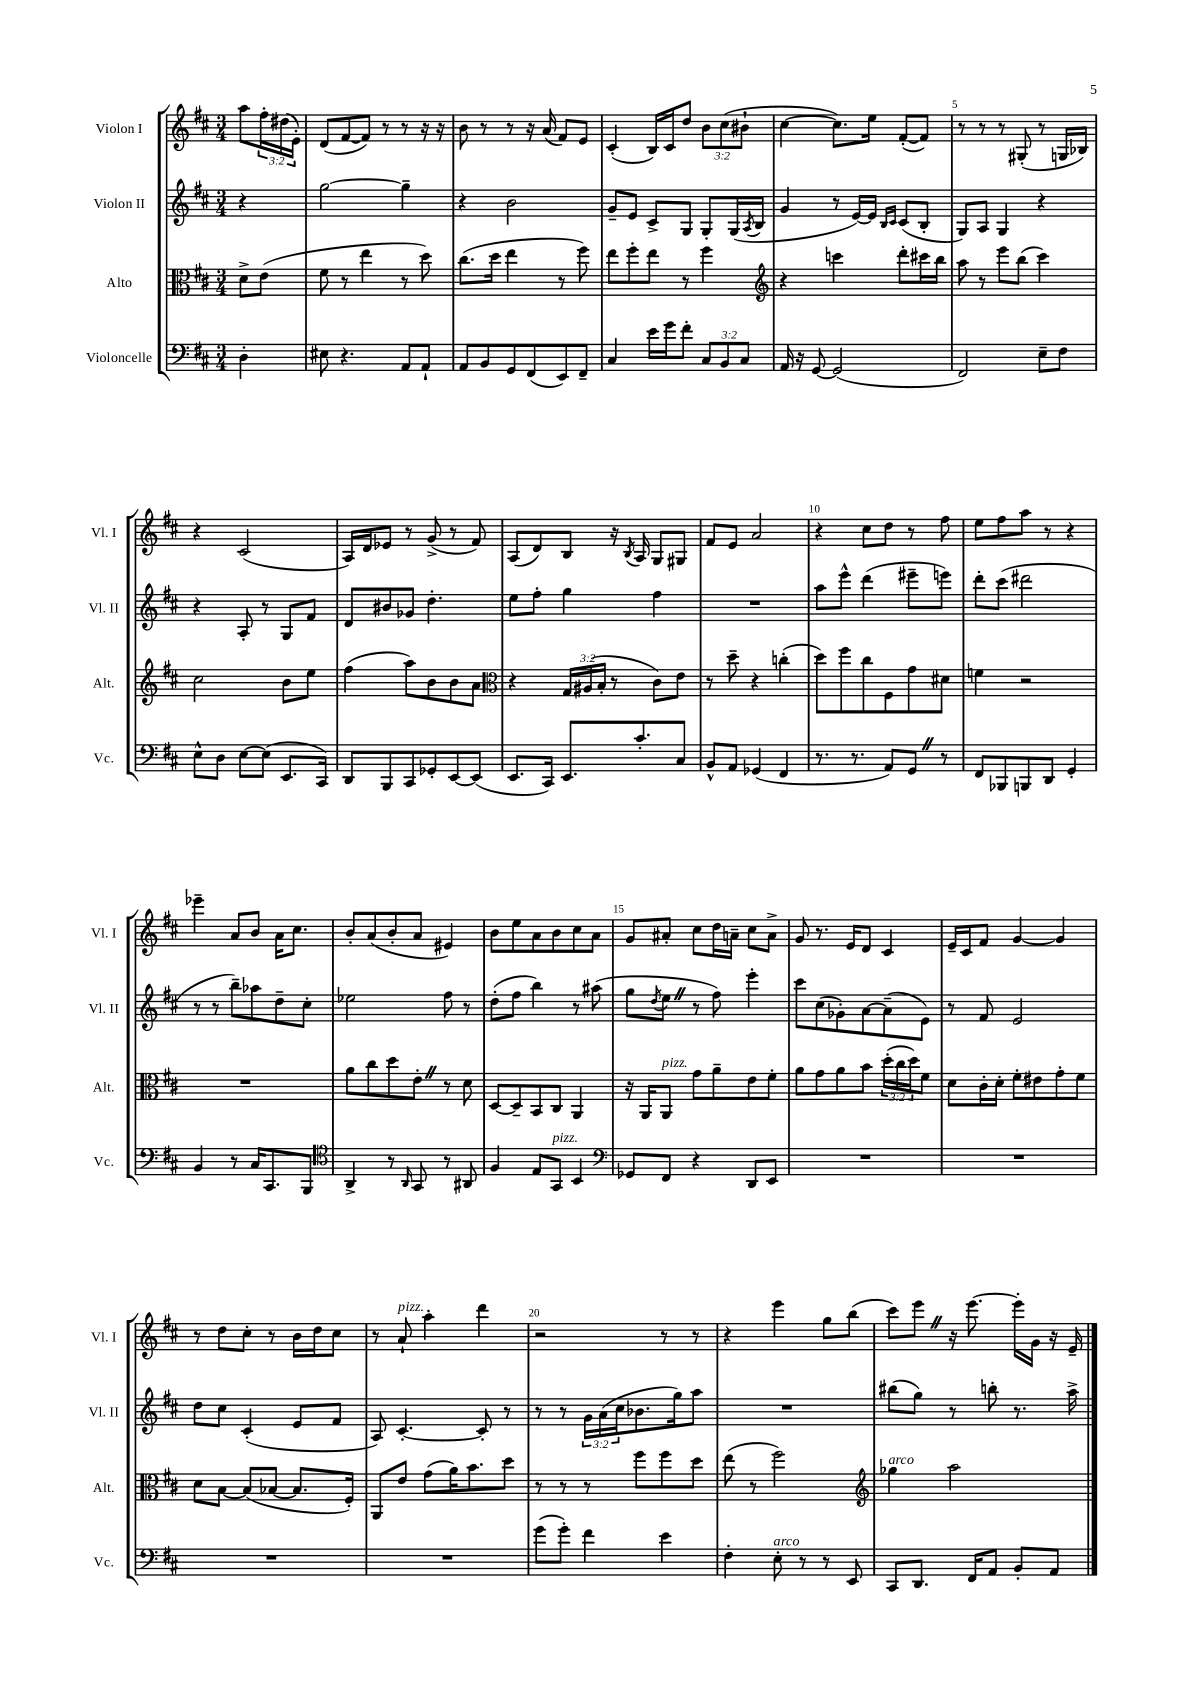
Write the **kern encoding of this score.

**kern	**kern	**kern	**kern
*staff4	*staff3	*staff2	*staff1
*clefF4	*clefC3	*clefG2	*clefG2
*k[f#c#]	*k[f#c#]	*k[f#c#]	*k[f#c#]
*M3/4	*M3/4	*M3/4	*M3/4
4D'\	8d^\L	4r	8aa\L
.	(8e\J	.	24ff#'\L
.	.	.	(24dd#\
.	.	.	24e'\JJ)
=	=	=	=
8E#\	8f#\	[2gg\	(8d/L
4.r	8r	.	[8f#/
.	4ee\	.	8f#/]J)
.	.	.	8r
8AA/L	8r	4gg~\]	8r
8AA`/J	8dd\)	.	16r
.	.	.	16r
=	=	=	=
8AA/L	(8.cc#\L	4r	8b\
8BB/	.	.	8r
.	16dd\Jk	.	.
8GG/	4ee\	2b\	8r
(8FF#/	.	.	16r
.	.	.	(16a/
8EE/)	8r	.	8f#/L)
8FF#~/J	8ff#\)	.	8e/J
=	=	=	=
4C#/	8ee\L	8g~/L	(4c#'/
.	8ff#'\	8e/J	.
16e\LL	8ee\J	8c#^/L	16B/LL)
16g\J	.	.	16c#/J
8f#'\J	8r	8G/J	8dd/J
12C#/L	4ff#\	8G'/L	12b\L
12BB/	.	.	(12cc#\
.	.	(16G/L	.
12C#/J	.	.	12b#`\J
.	.	8qA/	.
.	.	16B/JJ	.
=	=	=	=
*	*clefG2	*	*
16AA/	4r	4g/	[4cc#\
16r	.	.	.
[8GG/	.	.	.
(2GG/]	4ccc\	8r	8.cc#\]L)
.	.	[16e/LL)	.
.	.	16e/]JJ	16ee\Jk
.	.	16qqB/LL	.
.	.	16qqc#/JJ	.
.	8ddd'\L	(8c#/L	([8f#'/L
.	16ccc#\L	8B'/J	8f#/]J)
.	16bb\JJ	.	.
=	=	=	=
2FF#/)	8aa\	8G/L)	8r
.	8r	8A/J	8r
.	8eee\L	4G/	8r
.	(8bb\J	.	(8G#'/
8E~\L	4ccc#\)	4r	8r
8F#\J	.	.	16G/LL
.	.	.	16B-/JJ)
=	=	=	=
8E^^\L	2cc#\	4r	4r
8D\J	.	.	.
[8E\L	.	8A'/	(2c#/
(8E\]J	.	8r	.
8.EE/L	8b\L	8G/L	.
.	8ee\J	8f#/J	.
16CC#/Jk)	.	.	.
=	=	=	=
8DD/L	(4ff#\	8d/L	16A/LL)
.	.	.	16d/J
8BBB/	.	8b#/	8e-/J
8CC#/	8aa\L)	8g-/J	8r
8GG-'/	8b\	4.dd'\	(8g^/
[8EE/	8b\	.	8r
(8EE/]J	8a\J	.	8f#/)
=	=	=	=
*	*clefC3	*	*
8.EE/L	4r	8ee\L	(8A/L
.	.	8ff#'\J	8d/)
16CC#/Jk)	.	.	.
8.EE/L	24G/LL	4gg\	8B/J
.	(24A#/	.	.
.	24B'/JJ	.	.
.	8r	.	16r
.	.	.	8qB/
8.c#'/	.	.	16A/
.	8c#\L)	4ff#\	8G/L
8C#/J	8e\J	.	8G#/J
=	=	=	=
8BB^^/L	8r	2.r	8f#/L
8AA/J	8dd~\	.	8e/J
(4GG-/	4r	.	2a/
4FF#/	(4cc'\	.	.
=	=	=	=
8.r	8dd\L)	8aa\L	4r
.	8ff#\	8eee^^\J	.
8.r	.	.	.
.	8cc#\	(4ddd\	8cc#\L
8AA/L)	8F#\	.	8dd\J
8GG/J	8g\	8eee#~\L	8r
8r	8d#\J	8eee\J)	8ff#\
=	=	=	=
8FF#/L	4f\	8ddd'\L	8ee\L
8BBB-/	.	(8ccc#\J	8ff#\
8BBB/	2r	2ddd#\	8aa\J
8DD/J	.	.	8r
4GG'/	.	.	4r
=	=	=	=
4BB/	2.r	8r	4eee-~\
.	.	8r	.
8r	.	8bb~\L)	8a/L
16C#/LK	.	8aa-\	8b/J
8.CC#/	.	.	.
.	.	8dd~\	16a\LK
.	.	.	8.cc#\J
8BBB/J	.	8cc#'\J	.
=	=	=	=
*clefC4	*	*	*
4AA^/	8a\L	2ee-\	8b'/L
.	8cc#\	.	(8a/
8r	8dd\	.	8b'/
16qqAA/	.	.	.
8GG/	8e'\J	.	8a/J
8r	8r	8ff#\	4e#/)
8AA#/	8d\	8r	.
=	=	=	=
4F#/	[8D/L	(8dd'\L	8b\L
.	8D~/]	8ff#\J	8ee\
8E/L	8BB/	4bb\)	8a\
8GG/J	8C#/J	.	8b\
4BB/	4AA/	8r	8cc#\
.	.	(8aa#\	8a\J
=	=	=	=
*clefF4	*	*	*
8GG-/L	16r	8gg\L	8g/L
.	16AA/LK	.	.
.	.	8qdd/	.
8FF#/J	8AA/J	8ee\J	8a#'/J
4r	8g\L	8r	8cc#\L
.	8a~\	8ff#\)	16dd\L
.	.	.	16a~\JJ
8DD/L	8e\	4eee'\	8cc#\L
8EE/J	8f#'\J	.	8a^\J
=	=	=	=
2.r	8a\L	8ccc#\L	8g/
.	8g\	(8cc#\	8.r
.	8a\	8g-'\)	.
.	.	.	16e/LK
.	8b\J	[8a\	8d/J
.	(24dd'\LL	(8a~\]	4c#/
.	24cc#\	.	.
.	24dd\J)	.	.
.	8f#\J	8e\J)	.
=	=	=	=
2.r	8d\L	8r	16e~/LL
.	.	.	16c#/J
.	16c#'\L	8f#/	8f#/J
.	16d'\JJ	.	.
.	8f#'\L	2e/	[4g/
.	8e#\	.	.
.	8g'\	.	4g/]
.	8f#\J	.	.
=	=	=	=
2.r	8d\L	8dd\L	8r
.	[8B\J	8cc#\J	8dd\L
.	(8B/]L	(4c#'/	8cc#'\J
.	[8B-/J	.	8r
.	8.B-/]L	8e/L	16b\LL
.	.	.	16dd\J
.	.	8f#/J	8cc#\J
.	16F#'/Jk)	.	.
=	=	=	=
2.r	8AA/L	8A/)	8r
.	8e/J	[4.c#'/	8a`/
.	(8g\L	.	4aa'\
.	16a\K)	.	.
.	8.b\	.	.
.	.	8c#'/]	4ddd\
.	8dd\J	8r	.
=	=	=	=
(8g\L	8r	8r	2r
8g'\J)	8r	8r	.
4f#\	8r	24g\LL	.
.	.	(24a\	.
.	.	24cc#\J	.
.	8ff#\L	8.b-\	.
4e\	8ff#\	.	8r
.	.	16gg\k)	.
.	8dd\J	8aa\J	8r
=	=	=	=
4F#'\	(8ee\	2.r	4r
.	8r	.	.
8E'\	2ff#\)	.	4eee\
8r	.	.	.
8r	.	.	8gg\L
8EE/	.	.	(8bb\J
=	=	=	=
*	*clefG2	*	*
8CC#/L	4gg-\	(8bb#\L	8ccc#\L)
8.DD/J	.	8gg\J)	8eee\J
.	2aa\	8r	16r
16FF#/LK	.	.	[8.eee\
8AA/J	.	8bb'\	.
8BB'/L	.	8.r	16eee'\]LL
.	.	.	16g\JJ
8AA/J	.	.	16r
.	.	16aa^\	16e~/
==	==	==	==
*-	*-	*-	*-
